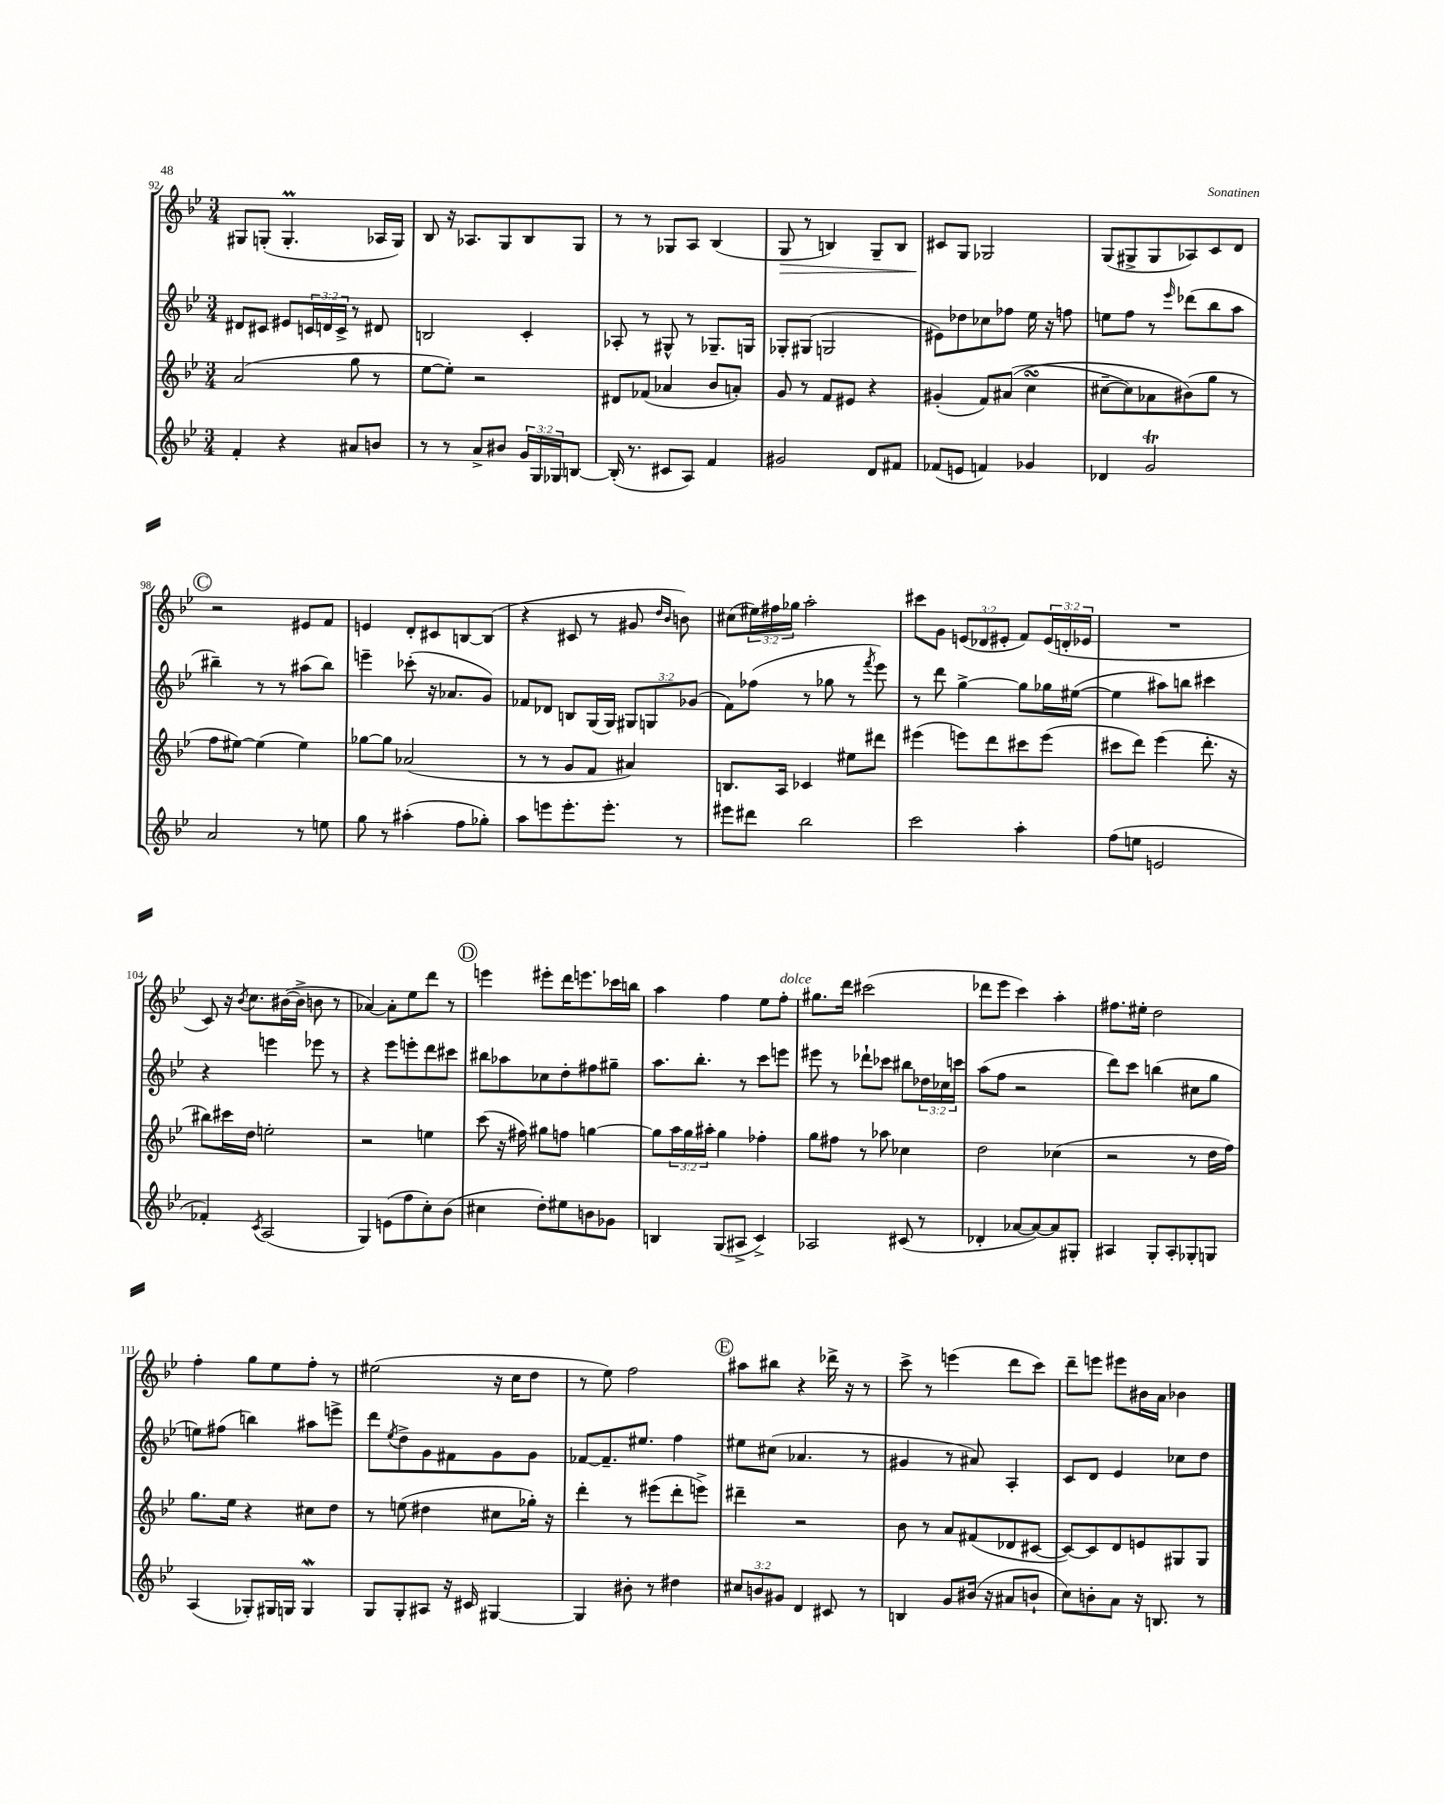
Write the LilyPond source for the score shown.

<<
\new StaffGroup <<
\new Staff = "s0" {
    \clef treble \key bes \major \numericTimeSignature \time 3/4 \override Staff.TupletNumber.text = #tuplet-number::calc-fraction-text
    gis8 g8-.( g4.-.\prall aes16 g16) |
    bes8 r16 aes8. g8 bes8 g8 |
    r8 r8 ges8 a8 bes4( |
    g8\> r8 b4) g8-- b8 |
    cis'8\! g8 ges2 |
    g8( gis8-> gis8 aes8) c'8 d'8 |
    \mark \markup { \circle "C" } r2 eis'8 f'8 |
    e'4 d'8-. cis'8 b8~ b8( |
    r4 cis'8 r8 gis'8 \grace { d''16 bes'16 } b'8) |
    cis''8( \tuplet 3/2 { eis''16) fis''16 ges''16 } a''2-. |
    cis'''8 g'8 \tuplet 3/2 { e'8( des'8 eis'8-. } f'8) \tuplet 3/2 { eis'16( d'16-. ees'16 } |
    R2. |
    c'8) r16 \acciaccatura { bes'8 } c''8. bis'16~( bis'16-> b'8 r8 |
    aes'4~) aes'8-. ees''8 d'''8 r8 |
    \mark \markup { \circle "D" } e'''4 eis'''8-. d'''16 e'''8. ces'''16 b''16 |
    a''4 f''4 ees''8 f''8-.^\markup { \italic "dolce" } |
    gis''8. d'''16 cis'''2( |
    des'''8 ees'''8 c'''4) a''4-. |
    fis''8. eis''16-. d''2 |
    f''4-. g''8 ees''8 f''8-. r8 |
    eis''2( r16 c''16 d''8 |
    r8 ees''8) f''2 |
    \mark \markup { \circle "E" } ais''8 bis''8 r4 des'''16-> r16 r8 |
    c'''8-> r8 e'''4( d'''8 c'''8) |
    d'''8-- e'''8 eis'''8 bis'16 a'16 bes'4 \bar "|." |
}
\new Staff = "s1" {
    \clef treble \key bes \major \numericTimeSignature \time 3/4 \override Staff.TupletNumber.text = #tuplet-number::calc-fraction-text
    dis'8 cis'8 eis'8 \tuplet 3/2 { c'16 d'16 c'16-> } r8 dis'8 |
    b2 c'4-. |
    aes8-. r8 gis8-^ r8 ges8.-- g16 |
    ges8-. gis8( g2 |
    eis'8) des''8 ces''8 fes''8 ees''16 r16 f''8 |
    e''8 f''8 r8 \grace { ees'''16 } des'''8( bes''8 a''8 |
    \mark \markup { \circle "C" } bis''4--) r8 r8 ais''8( bis''8) |
    e'''4-- ces'''8-.( r16 aes'8. g'8) |
    fes'8 des'8 b8 g16( g16) \tuplet 3/2 { gis8 g8 ges'8( } |
    f'8) fes''8( r8 ges''8 r8 \acciaccatura { f'''8 } ees'''8) |
    r8 d'''8 g''4~-> g''8 ges''16 eis''16~( |
    eis''4 ais''8) b''8 cis'''4 |
    r4 e'''4 ees'''8 r8 |
    r4 ees'''8 e'''8-. d'''8 cis'''8 |
    \mark \markup { \circle "D" } bis''8 aes''8 ces''8 d''8-. fis''8 gis''8-- |
    a''8. bes''8.-. r8 c'''8 e'''8 |
    eis'''8 r8 des'''8-! ces'''8 bis''8 \tuplet 3/2 { des''16 ces''16 c'''16 } |
    a''8( f''8 r2 |
    d'''8) c'''8 b''4( cis''8 g''8 |
    e''8) fis''8( b''4) ais''8 e'''8-> |
    d'''8 \acciaccatura { ees''8 } d''8-> g'8 fis'8 g'8 g'8 |
    fes'8~ fes'8.-- eis''8. f''4 |
    \mark \markup { \circle "E" } eis''8 cis''8( aes'4. r8 |
    gis'4 r8 ais'8) a4-. |
    c'8 d'8 ees'4 ces''8 d''8 \bar "|." |
}
\new Staff = "s2" {
    \clef treble \key bes \major \numericTimeSignature \time 3/4 \override Staff.TupletNumber.text = #tuplet-number::calc-fraction-text
    a'2( g''8 r8 |
    ees''8~ ees''8-.) r2 |
    dis'8 fes'8( aes'4 bes'8 a'8-.) |
    g'8 r8 f'8 eis'8 r4 |
    gis'4-.( f'8) ais'8(\( c''4\turn |
    cis''8~-- cis''8) aes'8 bis'8(\) g''8 r8 |
    \mark \markup { \circle "C" } f''8 eis''8~) eis''4( eis''4) |
    ges''8~ ges''8 aes'2( |
    r8 r8 g'8 f'8 ais'4) |
    b8. a16 ces'4 eis''8 dis'''8 |
    eis'''4( e'''8) d'''8 cis'''8 e'''8( |
    cis'''8 d'''8) ees'''4( d'''8.-. r16 |
    bis''8) cis'''16 d''16 e''2-. |
    r2 e''4 |
    \mark \markup { \circle "D" } c'''8( r16 fis''16) gis''8 f''8 g''4~ |
    g''8 \tuplet 3/2 { a''16 g''16 ais''16-. } g''4 fes''4-. |
    g''8 fis''8 r8 aes''8 ces''4 |
    d''2 ces''4( |
    r2 r8 d''16 f''16) |
    g''8. ees''16 r4 cis''8 d''8 |
    r8 e''8( dis''4 cis''8 ges''16-.) r16 |
    d'''4-. r8 eis'''8( d'''8-. e'''8->) |
    \mark \markup { \circle "E" } dis'''4-- r2 |
    bes'8 r8 a'8 fis'8( des'8 cis'8~ |
    cis'8~) cis'8 d'8 e'8 gis8 gis8 \bar "|." |
}
\new Staff = "s3" {
    \clef treble \key bes \major \numericTimeSignature \time 3/4 \override Staff.TupletNumber.text = #tuplet-number::calc-fraction-text
    f'4-. r4 ais'8 b'8 |
    r8 r8 a'8-> bis'8 \tuplet 3/2 { g'16 g16 ges16 } b8~ |
    b16-.( r8. cis'8 a8) f'4 |
    gis'2 d'8 fis'8 |
    fes'8( e'8 f'4) ges'4 |
    des'4 g'2\trill |
    \mark \markup { \circle "C" } a'2 r8 e''8 |
    g''8 r8 ais''4-.( f''8 ges''8-.) |
    a''8 e'''8 e'''8.-. e'''8.-. r8 |
    eis'''8 dis'''8 bes''2 |
    c'''2 a''4-. |
    f''8( e''8 e'2 |
    fes'4-.) \acciaccatura { c'8 } a2( |
    g4) e'8( f''8 c''8-.) bes'8( |
    \mark \markup { \circle "D" } cis''4 d''8-.) eis''8 b'8 ges'8 |
    b4 g8( ais8-> c'4->) |
    aes2 cis'8( r8 |
    des'4-. aes'8~ aes'8~) aes'8 gis8-. |
    ais4 g8-. ais8-. ges8-. g8 |
    a4( ges8-.) gis16 g16 g4\mordent |
    g8 g8-. ais8 r16 cis'16 gis4~ |
    gis4 bis'8-. r8 dis''4 |
    \mark \markup { \circle "E" } \tuplet 3/2 { cis''8 b'8 gis'8 } d'4 cis'8 r8 |
    b4 g'8 bis'16( r16 ais'8 b'8-! |
    c''8) b'8-. a'8 r16 b8. r8 \bar "|." |
}
>>
>>
\layout { \context { \Score currentBarNumber = #92 } }
